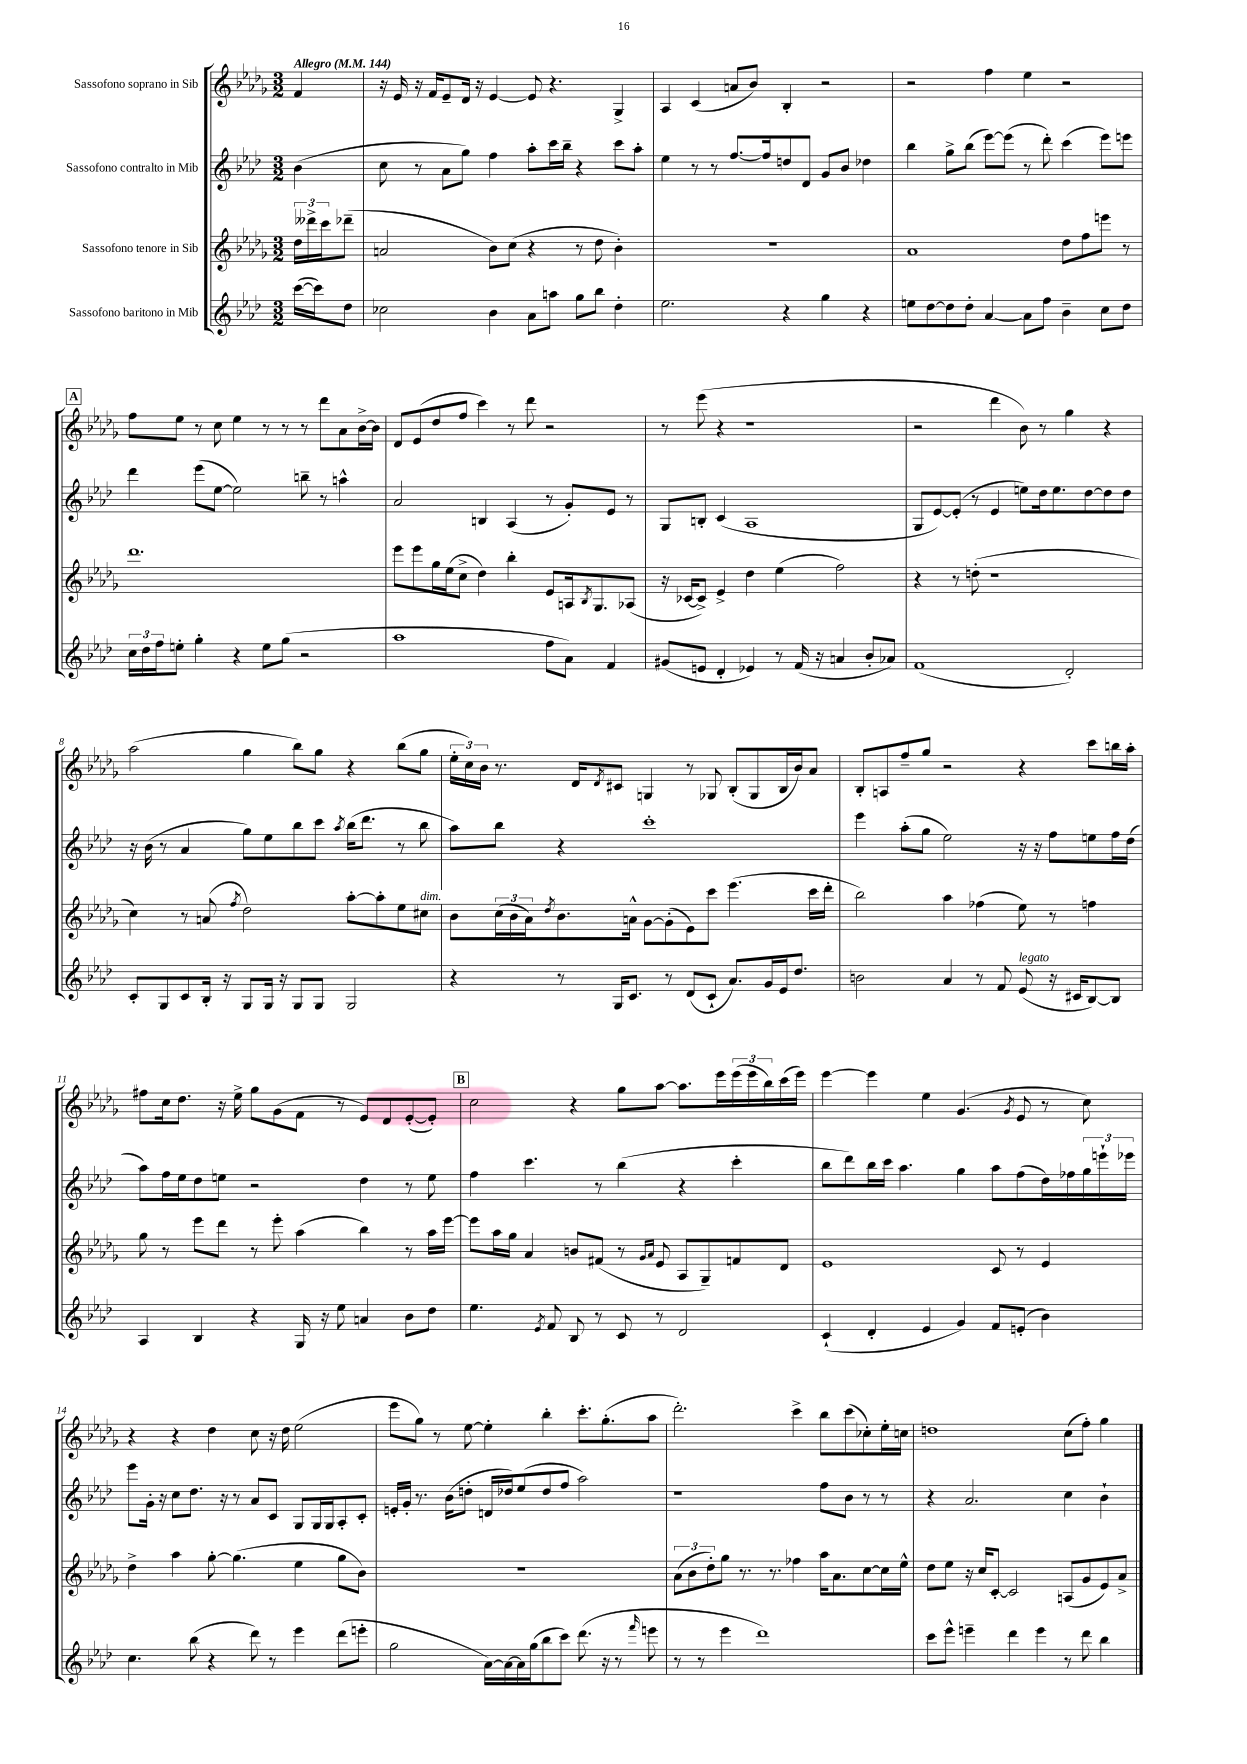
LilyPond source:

<<
\new StaffGroup <<
\new Staff = "s0" \with { instrumentName = "Sassofono soprano in Sib" } {
    \clef treble \key des \major \numericTimeSignature \time 3/2 \partial 4 \tempo "Allegro" 4 = 144
    f'4 |
    r16 ees'16 r16 f'16 ees'8-- des'16 r16 ees'4~ ees'8 r4. ges4-> |
    aes4 c'4( a'8 bes'8) bes4-. r2 |
    r2 f''4 ees''4 r2 |
    \mark \markup { \box "A" } f''8 ees''8 r8 c''8 ees''4 r8 r8 r8 des'''8 aes'8 bes'16~-> bes'16 |
    des'8 ees'8( des''8 f''8 c'''4) r8 des'''8 r2 |
    r8 ees'''8( r4 r1 |
    r2 des'''4 bes'8) r8 ges''4 r4 |
    aes''2( ges''4 bes''8) ges''8 r4 bes''8( ges''8 |
    \tuplet 3/2 { ees''16-. c''16) bes'16 } r8. des'16 \acciaccatura { des'8 } cis'8 g4 r8 ges8 bes8-.( ges8 bes16 bes'16) aes'8 |
    bes8-. a8 f''8-- ges''8 r2 r4 c'''8 b''16 aes''16-. |
    fis''8 c''16 des''8. r16 ees''16-> ges''8 ges'8( f'8 r8 ees'8) des'8 ees'8~-.( ees'8-.) |
    \mark \markup { \box "B" } c''2 r4 ges''8 aes''8~ aes''8. ees'''16 \tuplet 3/2 { ees'''16( ees'''16 bes''16) } c'''16( ees'''16) |
    ees'''4~ ees'''4 ees''4 ges'4.( \acciaccatura { ges'8 } ees'8 r8 c''8) |
    r4 r4 des''4 c''8 r16 des''16 ees''2( |
    ees'''8 ges''8) r8 ees''8~ ees''4-. bes''4-. c'''8.-. ges''8.-.( aes''8 |
    des'''2.-.) c'''4-> bes''8 c'''8( ces''8-.) ees''16-. c''16 |
    d''1 c''8( f''8-.) ges''4 \bar "|." |
}
\new Staff = "s1" \with { instrumentName = "Sassofono contralto in Mib" } {
    \clef treble \key aes \major \numericTimeSignature \time 3/2 \partial 4
    bes'4( |
    c''8 r8 aes'8 g''8) f''4 aes''8-. c'''16 bes''16-- r4 c'''8 aes''8-. |
    ees''4 r8 r8 f''8.~ f''16 d''8 des'8 g'8 bes'8 des''4 |
    bes''4 g''8-> bes''8( ees'''8~) ees'''8( r8 des'''8-.) c'''4( ees'''8) e'''8 |
    \mark \markup { \box "A" } des'''4 ees'''8( ees''8~ ees''2) b''8-- r8 a''4-^ |
    aes'2 b4 aes4( r8 g'8-.) ees'8 r8 |
    g8 b8-. c'4( aes1 |
    g8 ees'8~) ees'8-.( r8 ees'4 e''8) des''16 e''8. des''8~ des''8 des''8 |
    r16 bes'16( r8 aes'4 g''8) ees''8 bes''8 c'''8 \acciaccatura { aes''8 } bes''16( des'''8. r8 bes''8 |
    aes''8) bes''8 r4 c'''1-. |
    ees'''4 aes''8-.( g''8 ees''2) r16 r16 f''8 e''8 f''16 des''16( |
    aes''8) f''16 ees''16 des''8 e''8 r2 des''4 r8 e''8 |
    \mark \markup { \box "B" } f''4 c'''4. r8 bes''4( r4 c'''4-. |
    bes''8 des'''8) bes''16 c'''16 aes''4. g''4 aes''8 f''8( des''16) fes''16 \tuplet 3/2 { g''16 e'''16-! ees'''16 } |
    ees'''8 g'16-. r16 c''8 des''8. r16 r8 aes'8 c'8 g8 g16 g16 aes8-. c'8-. |
    e'16-. g'16-. r8. bes'16( d''8-. d'16 des''16) ees''8( des''8 f''8 aes''2) |
    r1 f''8 bes'8 r8 r8 |
    r4 aes'2. c''4 bes'4-! \bar "|." |
}
\new Staff = "s2" \with { instrumentName = "Sassofono tenore in Sib" } {
    \clef treble \key des \major \numericTimeSignature \time 3/2 \partial 4
    \tuplet 3/2 { des''16 deses'''16-> c'''16 } des'''8--( |
    a'2 bes'8) c''8( r4 r8 des''8 bes'4-.) |
    R1. |
    aes'1 des''8 f''8 e'''8 r8 |
    \mark \markup { \box "A" } des'''1. |
    ees'''8 ees'''8 ges''16 ees''16( c''8-> des''4) bes''4-. ees'8 a16 \acciaccatura { bes8 } ges8. aes8( |
    r16 ces'16~ ces'8->) ees'4-> des''4 ees''4( f''2) |
    r4 r8 d''8-.( r1 |
    c''4) r8 a'8( \acciaccatura { f''8 } des''2) aes''8~-. aes''8-. ees''8 cis''8^\markup { \italic "dim." } |
    bes'8 \tuplet 3/2 { c''16( bes'16 aes'16) } \acciaccatura { des''8 } bes'8. a'16-^ ges'8~ ges'8-.( ees'8) c'''8 ees'''4.( c'''16 des'''16-. |
    bes''2) aes''4 fes''4( ees''8) r8 f''4 |
    ges''8 r8 ees'''8 des'''8 r8 ees'''8-. aes''4( bes''4) r8 aes''16 ees'''16~ |
    \mark \markup { \box "B" } ees'''8 aes''16 ges''16 aes'4 b'8 fis'8( r8 \grace { ges'16 aes'16 } ees'8 aes8 ges8--) f'8 des'8 |
    ees'1 c'8 r8 ees'4 |
    des''4-> aes''4 ges''8~-. ges''4.( ees''4 ges''8 bes'8) |
    R1. |
    \tuplet 3/2 { aes'8( bes'8 des''8-.) } ges''8 r8. r8. fes''4 aes''16 aes'8. c''8~ c''16 ees''16-^ |
    des''8 ees''8 r16 c''16 c'8~-. c'2 a8( ges'8 ees'8) aes'8-> \bar "|." |
}
\new Staff = "s3" \with { instrumentName = "Sassofono baritono in Mib" } {
    \clef treble \key aes \major \numericTimeSignature \time 3/2 \partial 4
    c'''16~( c'''16) des''8 |
    ces''2 bes'4 aes'8 a''8 g''8 bes''8 des''4-. |
    ees''2. r4 g''4 r4 |
    e''8 des''8~ des''8 des''8-. aes'4~ aes'8 f''8 bes'4-- c''8 des''8 |
    \mark \markup { \box "A" } \tuplet 3/2 { c''16 des''16 f''16 } e''8-. g''4-. r4 e''8 g''8( r2 |
    aes''1 f''8 aes'8) f'4 |
    gis'8( e'8 des'4-. ees'4) r8 f'16( r16 a'4 bes'8-. aes'8) |
    f'1( des'2-.) |
    c'8-. g8 c'8 bes16-. r16 g8 g16 r16 g8 g8 g2 |
    r4 r8 g16 c'8. r8 des'8( c'8-! aes'8.) g'16 ees'16 des''8. |
    b'2 aes'4 r8 f'8 ees'8^\markup { \italic "legato" }( r16 cis'16 bes8~) bes8 |
    aes4 bes4 r4 g16 r16 ees''8 a'4 bes'8 des''8 |
    \mark \markup { \box "B" } ees''4. \acciaccatura { ees'8 } f'8 bes8 r8 c'8 r8 des'2 |
    c'4-!( des'4-. ees'4 g'4) f'8 e'8-.( bes'4) |
    c''4. bes''8( r4 des'''8) r8 ees'''4 des'''8( e'''8-. |
    g''2 aes'16~) aes'16~ aes'16 g''16( bes''8 c'''8) des'''8.( r16 r8 \grace { f'''16 } e'''8 |
    r8 r8 ees'''4 des'''1) |
    c'''8 ees'''8-^ e'''4-- des'''4 e'''4 r8 des'''8 bes''4 \bar "|." |
}
>>
>>
